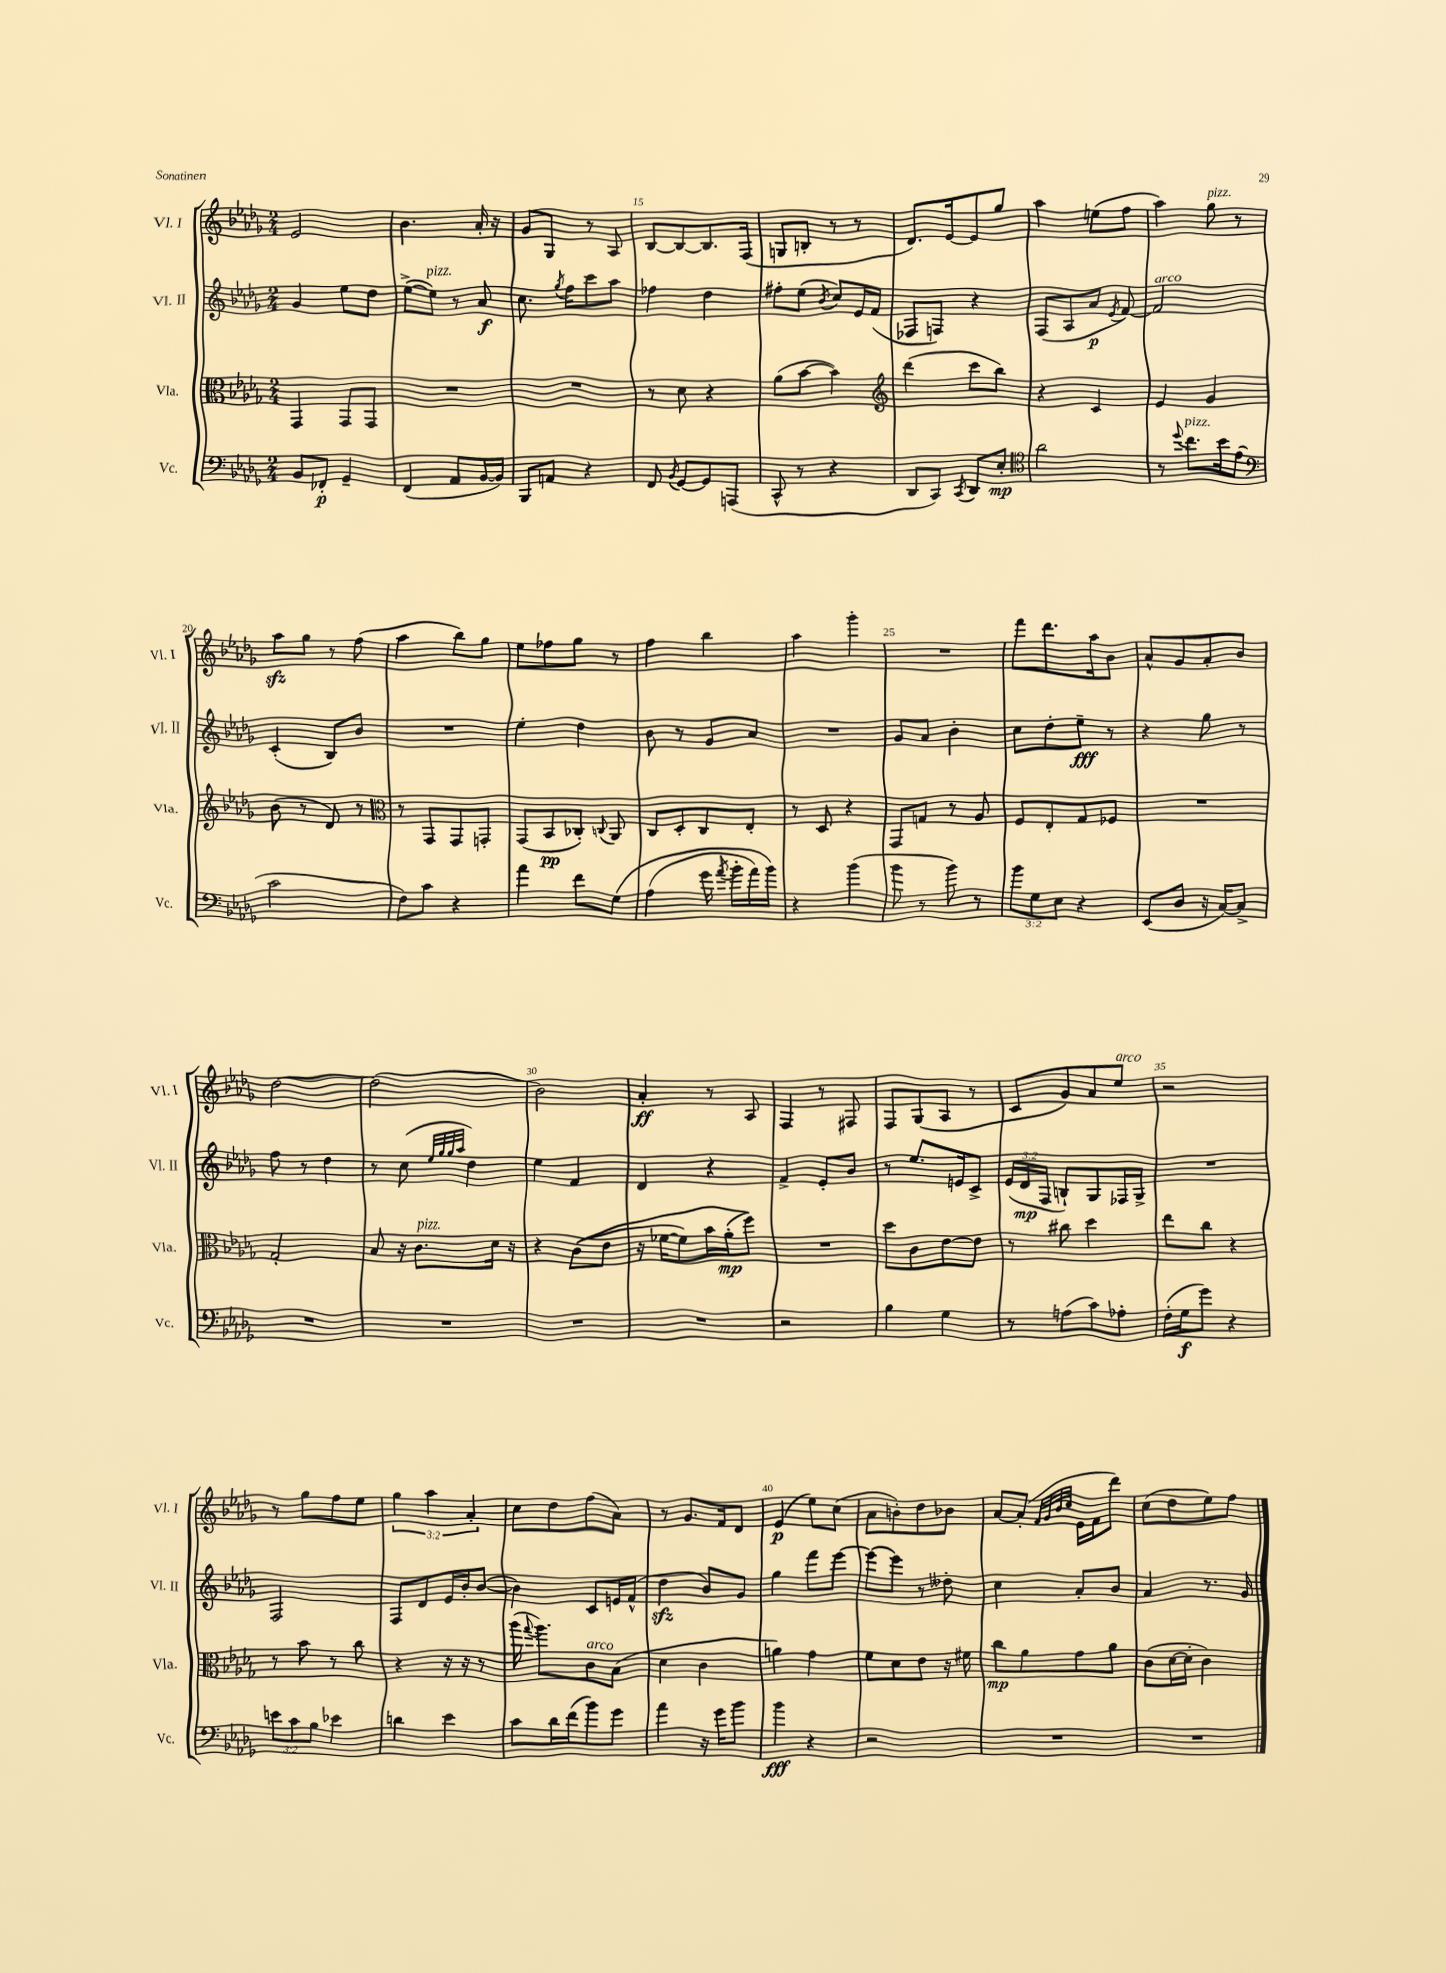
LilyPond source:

<<
\new StaffGroup <<
\new Staff = "s0" \with { instrumentName = "Vl. I" shortInstrumentName = "Vl. I" } {
    \clef treble \key des \major \numericTimeSignature \time 2/4 \override Staff.TupletNumber.text = #tuplet-number::calc-fraction-text
    \autoBeamOff ees'2 |
    bes'4. aes'16-. r16 |
    ges'8[ ges8] r8 aes8 |
    bes8[~ bes8~ bes8. f16]( |
    g8[ b8]-. r8 r8 |
    des'8.[) ees'16~ ees'8 ges''8] |
    aes''4 e''8[( f''8] |
    aes''4) ges''8^\markup { \italic "pizz." } r8 |
    aes''8[\sfz ges''8] r8 f''8( |
    aes''4 bes''8[) ges''8] |
    ees''8[ fes''8 ges''8] r8 |
    f''4 bes''4 |
    aes''4 ges'''4-. |
    R2 |
    f'''8[ des'''8. aes''16 bes'8] |
    aes'8[-^ ges'8 aes'8-. bes'8] |
    des''2~ |
    des''2( |
    bes'2) |
    aes'4-.\ff r8 aes8 |
    f4 r8 fis8 |
    f8[ ges8( aes8] r8 |
    c'8[ ges'8) aes'8 ees''8]^\markup { \italic "arco" } |
    r2 |
    r8 ges''8[ f''8 ees''8] |
    \tuplet 3/2 { ges''4 aes''4 aes'4-. } |
    c''8[ des''8 f''8( aes'8]) |
    r8 ges'8.[ f'16 des'8] |
    ees'4\p( ees''8[) c''8]( |
    aes'8[ b'8-.) des''8 bes'8] |
    aes'8[~ aes'8]-.( \grace { f'32[ ges'32 bes'32 c''32] } ees'16[ f'16 des'''8]) |
    c''8[( des''8 ees''8) f''8] \bar "|." |
}
\new Staff = "s1" \with { instrumentName = "Vl. II" shortInstrumentName = "Vl. II" } {
    \clef treble \key des \major \numericTimeSignature \time 2/4 \override Staff.TupletNumber.text = #tuplet-number::calc-fraction-text
    \autoBeamOff ges'4 ees''8[ des''8] |
    ees''8[~->( ees''8]^\markup { \italic "pizz." }) r8 aes'8\f |
    c''8. \acciaccatura { ges''8 } f''16[ c'''8 aes''8] |
    fes''4 des''4 |
    fis''8[-. ees''8]( \acciaccatura { bes'8 } c''8[) ees'16 f'16]( |
    fes8[ f8]) r4 |
    f8[( aes8 aes'8]\p \acciaccatura { ees'8 } f'8~) |
    f'2^\markup { \italic "arco" } |
    c'4-.( bes8[) bes'8] |
    R2 |
    ees''4-. des''4 |
    bes'8 r8 ges'8[ aes'8] |
    R2 |
    ges'8[ aes'8] bes'4-. |
    c''8[ des''8-. ees''8]--\fff r8 |
    r4 ges''8 r8 |
    f''8 r8 des''4 |
    r8 c''8( \grace { ees''32[ ges''32 ges''32 aes''32] } des''4) |
    ees''4 f'4 |
    des'4 r4 |
    f'4-> ees'8[-. bes'8] |
    r8 ees''8.[ e'16 c'8]-> |
    \tuplet 3/2 { ees'16[( des'16\mp f16] } b8[-!) ges8 fes16 ges16]-> |
    R2 |
    f2 |
    f8[ des'8 ees'16 bes'16-. bes'8]~( |
    bes'4) c'8[ e'16 f'16]-^( |
    des''4\sfz bes'8[) ges'8] |
    ges''4 f'''8[ ees'''8]~ |
    ees'''8[~ ees'''8] r8 deses''8-. |
    c''4 aes'8[-. bes'8] |
    aes'4 r8. ges'16 \bar "|." |
}
\new Staff = "s2" \with { instrumentName = "Vla." shortInstrumentName = "Vla." } {
    \clef alto \key des \major \numericTimeSignature \time 2/4
    \autoBeamOff ges,4 ges,8[ ges,8] |
    R2 |
    R2 |
    r8 des'8 r4 |
    aes'8[( bes'8]~ bes'4) |
    \clef treble des'''4( c'''8[ bes''8]) |
    r4 c'4 |
    ees'4 ges'4 |
    bes'8( r8 des'8) r8 |
    \clef alto r8 ges,8[ ges,8 g,8]-. |
    ges,8[( bes,8\pp ces8]-.) \appoggiatura { c8 } aes,8 |
    c8[ des8-. c8 ees8]-. |
    r8 des8 r4 |
    ges,8[ g8] r8 aes8 |
    f8[ ees8-. ges8 fes8] |
    R2 |
    ges2-. |
    bes8 r16 c'8.[^\markup { \italic "pizz." } des'16] r16 |
    r4 c'8[(\( ees'8] |
    r16 fes'16[~ fes'8) bes'16 aes'16-.\mp( f''8])\) |
    R2 |
    des''8[ c'8 ees'8~ ees'8] |
    r8 cis''8 des''4 |
    ees''8[ c''8] r4 |
    r8 bes'8 r8 c''8 |
    r4 r16 r16 r8 |
    aes''16( \appoggiatura { ges''8 } aes''8.[) c'8^\markup { \italic "arco" } bes8]( |
    des'4 c'4 |
    a'4) ges'4 |
    f'8[ des'8 ees'8] r16 fis'16 |
    c''8[\mp aes'8 ges'8 aes'8] |
    c'8[( des'16~ des'16]-. c'4) \bar "|." |
}
\new Staff = "s3" \with { instrumentName = "Vc." shortInstrumentName = "Vc." } {
    \clef bass \key des \major \numericTimeSignature \time 2/4 \override Staff.TupletNumber.text = #tuplet-number::calc-fraction-text
    \autoBeamOff bes,8[ fes,8]-.\p ges,4-- |
    f,4( aes,8[ bes,16~ bes,16]) |
    bes,,8[ a,8] r4 |
    f,8 \acciaccatura { bes,8 } ges,8[~ ges,8 a,,8]( |
    c,8-^ r8 r4 |
    des,8[ c,8]) \acciaccatura { c,8 } des,8[ ees8]-.\mp |
    \clef tenor aes'2 |
    r8 \appoggiatura { des''8 } c''8.[^\markup { \italic "pizz." } bes'16 ees'8]( |
    \clef bass c'2 |
    f8[) c'8] r4 |
    aes'4 f'8[ ges8]\( |
    aes4( ges'16 \acciaccatura { aes'8 } bes'16[-. aes'16) bes'16]\) |
    r4 bes'4( |
    bes'8 r8 bes'8) r8 |
    \tuplet 3/2 { bes'8[ ges8 ees8] } r4 |
    ees,8[( des8] r16 c16[~) c8]-> |
    R2 |
    R2 |
    R2 |
    R2 |
    r2 |
    bes4 ges4 |
    r8 a8[( c'8) aes8]-. |
    f16[-.( ges16\f ges'8]) r4 |
    \tuplet 3/2 { e'8[ c'8 bes8] } ees'4 |
    d'4 ees'4 |
    c'8[ des'16 f'16( bes'8) ges'8] |
    aes'4 r16 ges'16[ bes'8] |
    bes'4\fff r4 |
    r2 |
    R2 |
    R2 \bar "|." |
}
>>
>>
\layout { \context { \Score currentBarNumber = #12 \override BarNumber.break-visibility = ##(#f #t #t) barNumberVisibility = #(every-nth-bar-number-visible 5) } }
